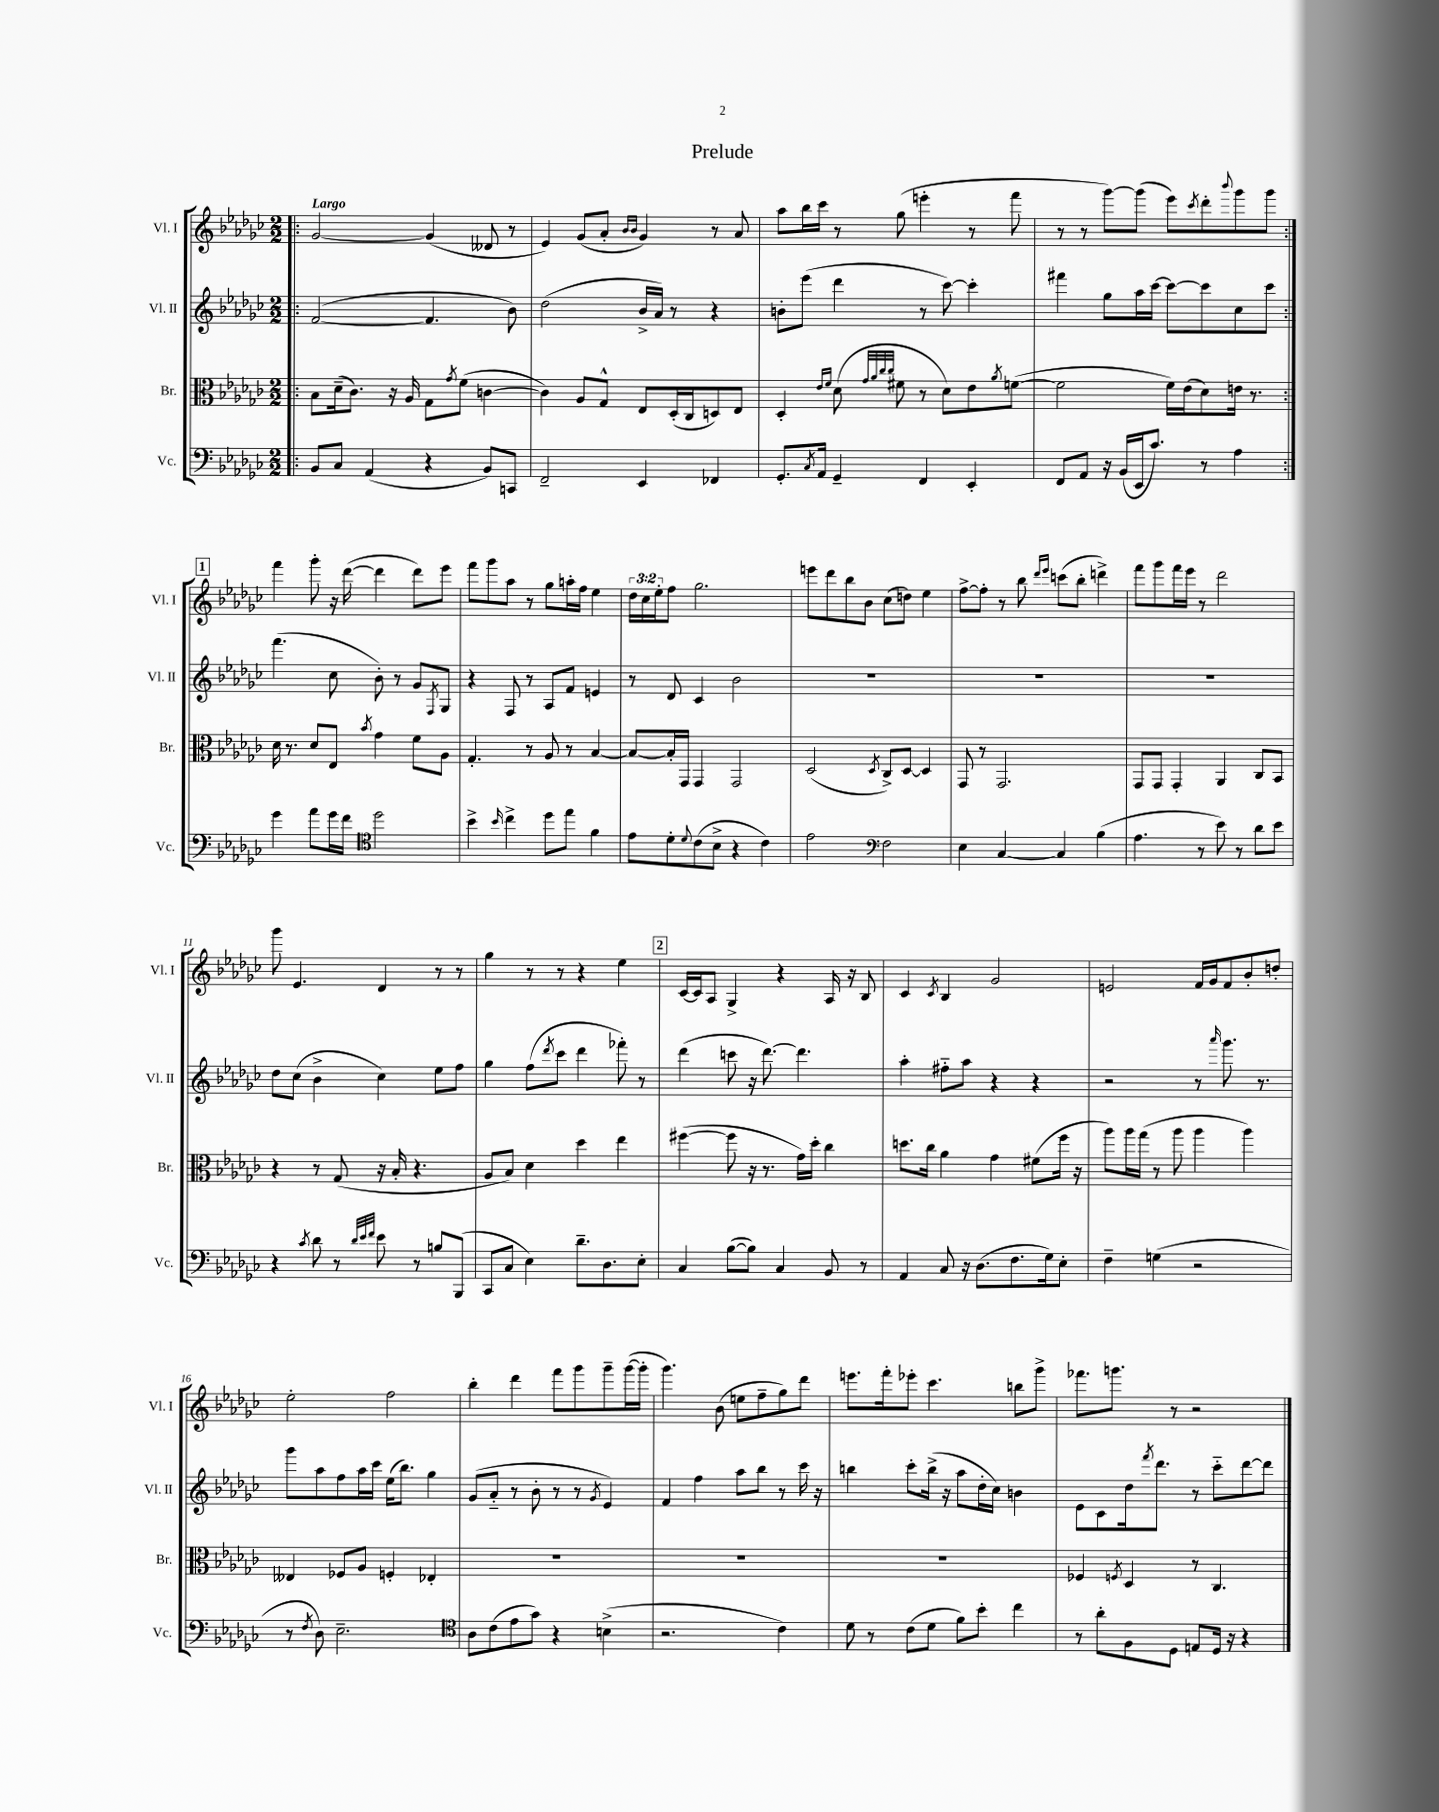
\header { title = "Prelude" }
<<
\new StaffGroup <<
\new Staff = "s0" \with { instrumentName = "Vl. I" shortInstrumentName = "Vl. I" } {
    \clef treble \key ges \major \numericTimeSignature \time 2/2 \override Staff.TupletNumber.text = #tuplet-number::calc-fraction-text \tempo "Largo"
    \repeat volta 2 { \bar ".|:" ges'2~ ges'4( deses'8 r8 |
    ees'4) ges'8( aes'8-. \grace { bes'16 bes'16 } ges'4) r8 aes'8 |
    aes''8 bes''16 ces'''16 r8 ges''8( e'''4-. r8 f'''8 |
    r8 r8 ges'''8~) ges'''8( ees'''8) \acciaccatura { ces'''8 } des'''8-. \appoggiatura { bes'''8 } ges'''8 ges'''8 | }
    \mark \markup { \box "1" } f'''4 ges'''8-. r16 des'''16~( des'''4 des'''8) ees'''8 |
    f'''8 ges'''8 aes''8 r8 ges''8 a''16-. f''16 ees''4 |
    \tuplet 3/2 { des''16 ces''16 ees''16-. } f''8 ges''2. |
    e'''8 des'''8 bes''8 bes'8 ces''8( d''8) ees''4 |
    f''8~-> f''8-. r8 bes''8 \grace { des'''16 ees'''16 } c'''8( bes''8-. d'''4->) |
    f'''8 ges'''8 f'''16 ees'''16 r8 des'''2 |
    ges'''8 ees'4. des'4 r8 r8 |
    ges''4 r8 r8 r4 ees''4 |
    \mark \markup { \box "2" } ces'16~ ces'16 aes8 ges4-> r4 aes16 r16 bes8 |
    ces'4 \acciaccatura { ces'8 } bes4 ges'2 |
    e'2 f'16 ges'16 f'8 bes'8-. d''8-. |
    ees''2-. f''2 |
    bes''4-. des'''4 f'''8 ges'''8 ges'''8-- ges'''16~( ges'''16-. |
    ges'''4.) bes'8( e''8 f''8-- ges''8) des'''8 |
    e'''8. f'''16-. ees'''8-. ces'''4. b''8 ges'''8-> |
    fes'''8. g'''8. r8 r2 \bar "|." |
}
\new Staff = "s1" \with { instrumentName = "Vl. II" shortInstrumentName = "Vl. II" } {
    \clef treble \key ges \major \numericTimeSignature \time 2/2
    \repeat volta 2 { \bar ".|:" f'2~( f'4. bes'8) |
    des''2( bes'16-> aes'16) r8 r4 |
    b'8-. ees'''8( des'''4 r8 ces'''8~) ces'''4-. |
    fis'''4 ges''8 aes''16 ces'''16~ ces'''8~ ces'''8 ces''8 ces'''8 | }
    \mark \markup { \box "1" } f'''4.( ces''8 bes'8-.) r8 ges'8 \acciaccatura { f8 } ges8 |
    r4 f8 r8 aes8 f'8 e'4 |
    r8 des'8 ces'4 bes'2 |
    R1 |
    R1 |
    R1 |
    des''8 ces''8( bes'4-> ces''4) ees''8 f''8 |
    ges''4 f''8( \acciaccatura { des'''8 } ces'''8 des'''4 fes'''8-.) r8 |
    \mark \markup { \box "2" } des'''4( c'''8 r16 des'''8.~) des'''4. |
    aes''4-. fis''8-_ aes''8 r4 r4 |
    r2 r8 \grace { aes'''16 } ges'''8. r8. |
    ges'''8 aes''8 f''8 aes''16 ces'''16 ees''16( bes''8.) ges''4 |
    ges'8( aes'8-_ r8 bes'8-. r8 r8 \acciaccatura { ges'8 } ees'4) |
    f'4 f''4 aes''8 bes''8 r8 ces'''16 r16 |
    b''4 ces'''8-. b''16->( r16 aes''8 des''16-. ces''16) b'4 |
    ees'8 ces'8 des''16 \acciaccatura { f'''8 } des'''8. r8 ces'''8-_ des'''8~ des'''8 \bar "|." |
}
\new Staff = "s2" \with { instrumentName = "Br." shortInstrumentName = "Br." } {
    \clef alto \key ges \major \numericTimeSignature \time 2/2
    \repeat volta 2 { \bar ".|:" bes8 des'16--( ces'8.) r16 aes16 ges8 \acciaccatura { ges'8 } f'8( c'4~ |
    c'4) aes8 ges8-^ ees8 des16-.( ces16 d8) ees8 |
    des4-. \grace { ees'16 f'16 } des'8( \grace { ges'32 aes'32 ces''32 ces''32 } fis'8 r8 des'8) ees'8 \acciaccatura { aes'8 } f'8~( |
    f'2 f'16) ees'16( des'8) e'16 r8. | }
    \mark \markup { \box "1" } des'16 r8. des'8 ees8 \acciaccatura { bes'8 } ges'4 f'8 aes8 |
    ges4.-. r8 aes8 r8 bes4~ |
    bes8~ bes16-. ges,16 ges,4 ges,2 |
    des2( \acciaccatura { des8 } ces8->) des8~ des4 |
    ges,8 r8 ges,2. |
    ges,8 ges,8 ges,4-. aes,4 ces8 bes,8 |
    r4 r8 ges8( r16 bes16-. r4. |
    aes8 bes8) des'4 des''4 ees''4 |
    \mark \markup { \box "2" } fis''4~( fis''8 r16 r8. ges'16) des''16-. ces''4 |
    d''8. ces''16 aes'4 ges'4 fis'8( f''16 r16 |
    aes''8) aes''16 ges''16( r8 aes''8 aes''4 aes''4) |
    eeses4 fes8 aes8 f4-. ees4-. |
    R1 |
    R1 |
    R1 |
    fes4 \acciaccatura { f8 } des4 r8 ces4. \bar "|." |
}
\new Staff = "s3" \with { instrumentName = "Vc." shortInstrumentName = "Vc." } {
    \clef bass \key ges \major \numericTimeSignature \time 2/2
    \repeat volta 2 { \bar ".|:" bes,8 ces8 aes,4( r4 bes,8) c,8 |
    f,2-- ees,4 fes,4 |
    ges,8.-. \acciaccatura { ces8 } aes,16 ges,4-- f,4 ees,4-. |
    f,8 aes,8 r16 bes,16( ees,16 ces'8.) r8 aes4 | }
    \mark \markup { \box "1" } ges'4 aes'8 ges'16 f'16 \clef tenor des''2 |
    bes'4-> \grace { bes'16 } ces''4-> des''8 ees''8 f'4 |
    ees'8 des'8-. \appoggiatura { des'8 } ces'8( bes8-> r4 ces'4) |
    ees'2 \clef bass f2 |
    ees4 ces4~ ces4 bes4( |
    aes4. r8 ees'8) r8 des'8 ees'8 |
    r4 \acciaccatura { ces'8 } des'8 r8 \grace { des'32 ees'32 f'32 } ees'8 r8 b8 bes,,8( |
    ces,8 ces8 ees4) des'8.-- des8. ees8-. |
    \mark \markup { \box "2" } ces4 bes8~( bes8) ces4 bes,8 r8 |
    aes,4 ces8 r16 des8.( f8. ges16) ees8-. |
    f4-- g4( r2 |
    r8 \acciaccatura { f8 } des8) ees2.-- |
    \clef tenor aes8 ces'8( ees'8 ges'8) r4 b4->( |
    r2. ces'4) |
    des'8 r8 ces'8( des'8 f'8) bes'8-. ces''4 |
    r8 aes'8-. f8 des8 e8 des16 r16 r4 \bar "|." |
}
>>
>>
